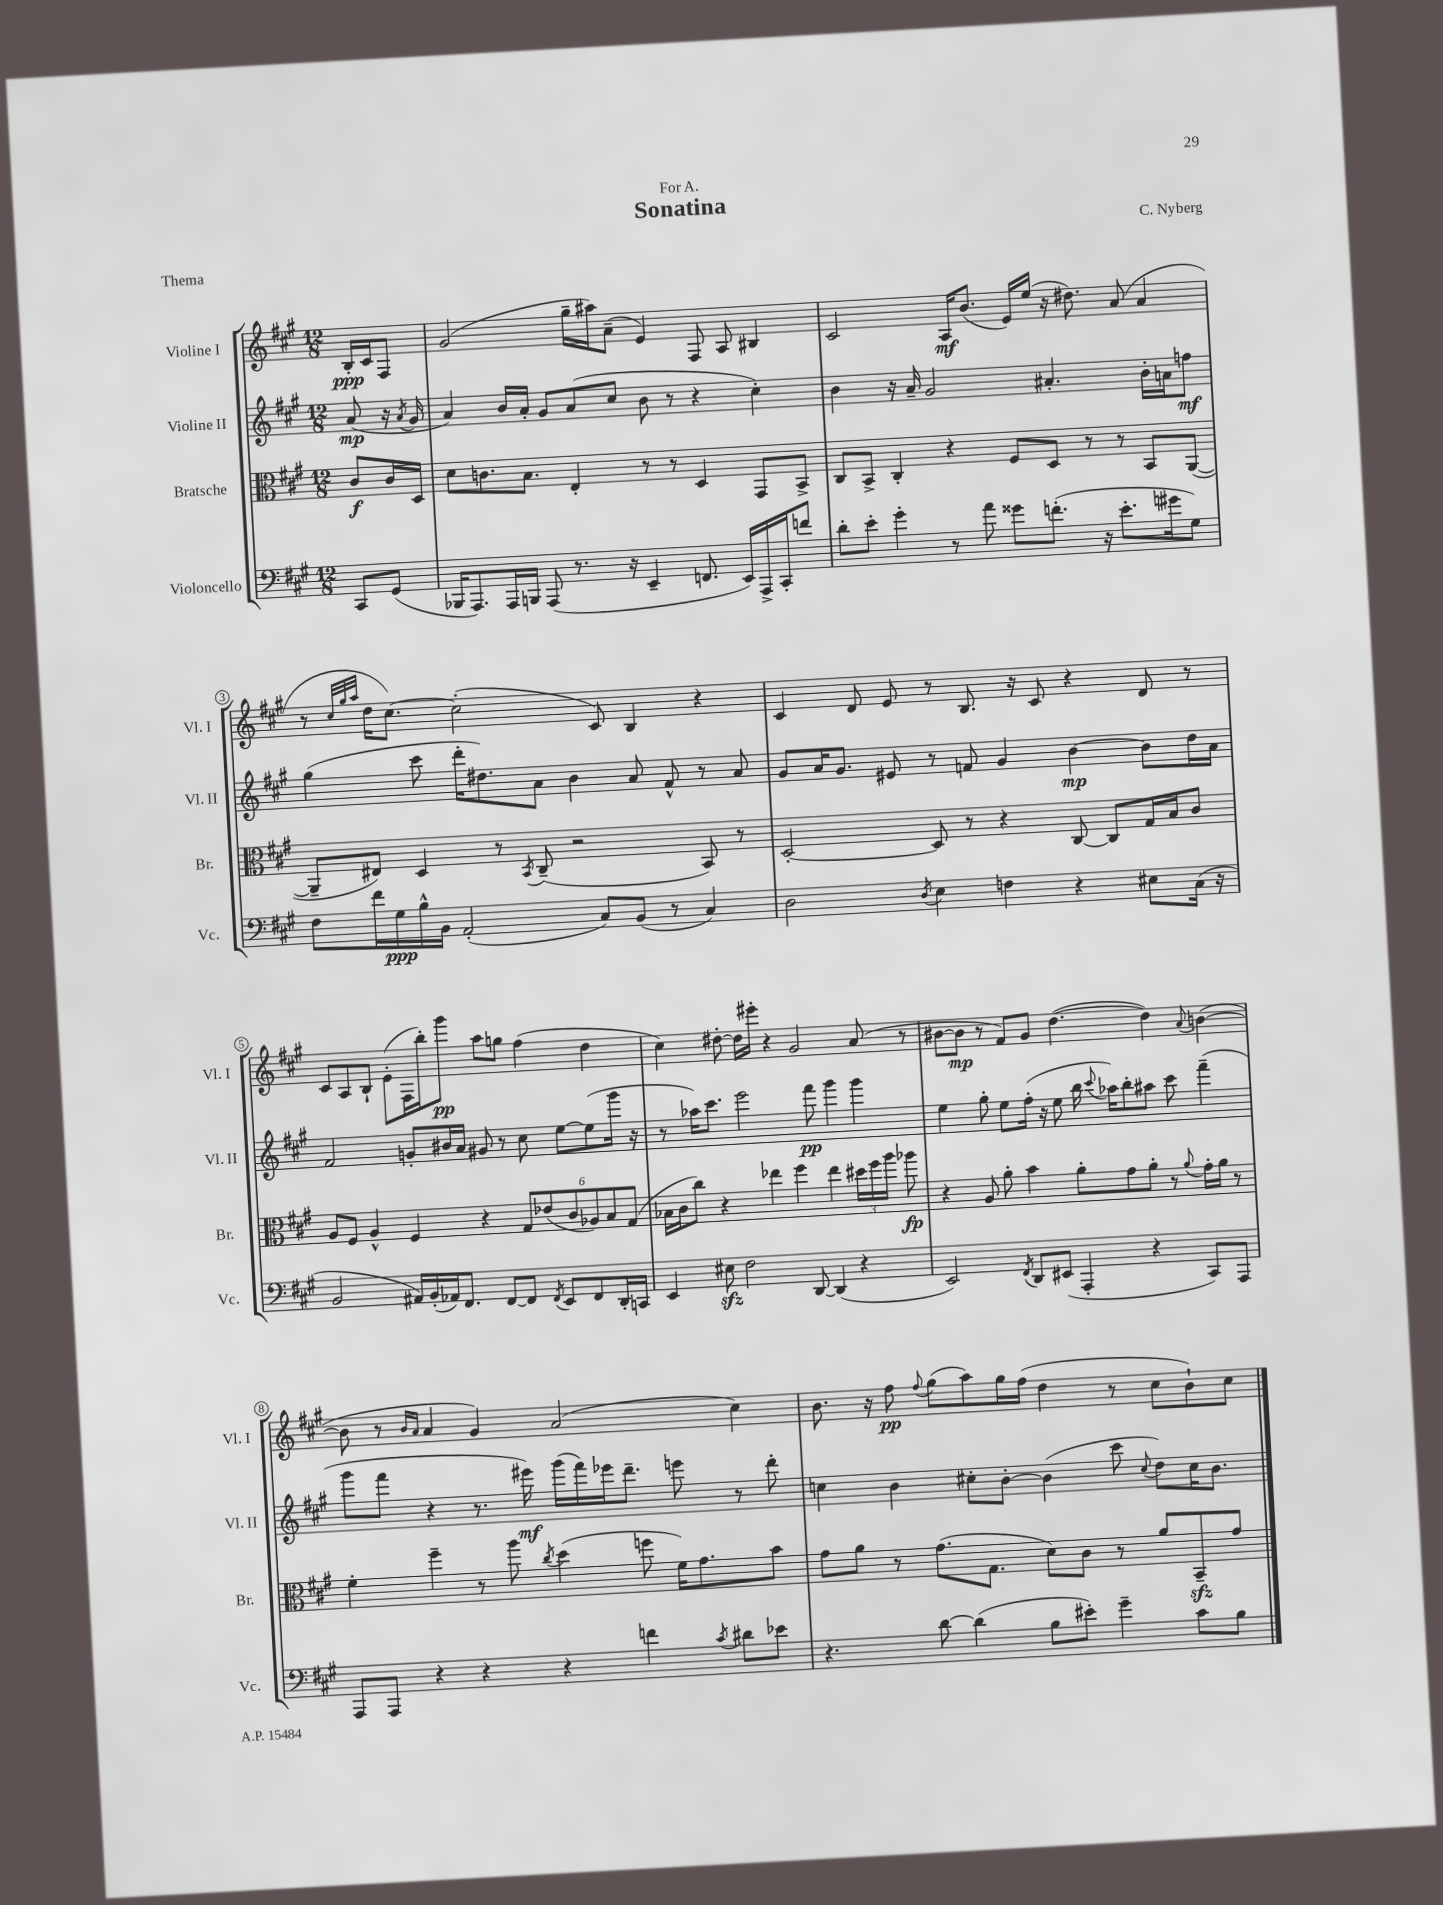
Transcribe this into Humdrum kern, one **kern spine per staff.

**kern	**dynam	**kern	**dynam	**kern	**dynam	**kern	**dynam
*part4	*part4	*part3	*part3	*part2	*part2	*part1	*part1
*staff4	*staff4	*staff3	*staff3	*staff2	*staff2	*staff1	*staff1
*I"Violoncello	*	*I"Bratsche	*	*I"Violine II	*	*I"Violine I	*
*I'Vc.	*	*I'Br.	*	*I'Vl. II	*	*I'Vl. I	*
*clefF4	*	*clefC3	*	*clefG2	*	*clefG2	*
*k[f#c#g#]	*	*k[f#c#g#]	*	*k[f#c#g#]	*	*k[f#c#g#]	*
*M12/8	*	*M12/8	*	*M12/8	*	*M12/8	*
=	=	=	=	=	=	=	=
8CC#/L	.	8c#/L	f	(8a/	mp	16B'/LL	ppp
.	.	.	.	.	.	16c#/J	.
(8GG#/J	.	16c#/L	.	16r	.	8F#/J	.
.	.	.	.	8qa/	.	.	.
.	.	16D/JJ	.	16g#/	.	.	.
=1	=1	=1	=1	=1	=1	=1	=1
16BBB-X/KL	.	8d\L	.	4a/)	.	(2g#/	.
8.AAA/)	.	.	.	.	.	.	.
.	.	8.cn\	.	.	.	.	.
16AAA/L	.	.	.	16b/LL	.	.	.
16BBBn/JJ	.	8.B\J	.	16a'/JJ	.	.	.
(8AAA/	.	.	.	8g#/L	.	.	.
8.r	.	4E'/	.	(8a/	.	16gg#~\LL	.
.	.	.	.	.	.	16aa#X\J)	.
.	.	.	.	8cc#/J	.	(8a~\J	.
16r	.	.	.	.	.	.	.
4EE~/	.	8r	.	8b\	.	4e/)	.
.	.	8r	.	8r	.	.	.
8.FFn/	.	4D/	.	4r	.	8F#/	.
.	.	.	.	.	.	8A/	.
16EE/LL)	.	.	.	.	.	.	.
16AAA^/	.	8GG#/L	.	4cc#'\)	.	4B#X/	.
16CC#'/J	.	.	.	.	.	.	.
8fn/J	.	8BB^/J	.	.	.	.	.
=2	=2	=2	=2	=2	=2	=2	=2
8d'\L	.	8C#/L	.	4b\	.	2c#/	.
8e'\J	.	8BB^/J	.	.	.	.	.
4g#'\	.	4C#'/	.	16r	.	.	.
.	.	.	.	16a~/	.	.	.
.	.	.	.	2g#/	.	.	.
8r	.	4r	.	.	.	16A/KL	mf
.	.	.	.	.	.	(8.b/J	.
8a\	.	.	.	.	.	.	.
8g##X\L	.	8F#/L	.	.	.	16e/LL)	.
.	.	.	.	.	.	(16ee/JJ	.
(8.fn'\J	.	8D/J	.	4.a#X'/	.	16r	.
.	.	.	.	.	.	8.dd#X\)	.
.	.	8r	.	.	.	.	.
16r	.	.	.	.	.	.	.
8.e'\L	.	8r	.	.	.	(8a/	.
.	.	8BB/L	.	16b'\LL	.	4a/	.
16g#X\k	.	.	.	16an\J	.	.	.
8G#\J)	.	([8AA/J	.	8ffn\J	mf	.	.
!!LO:LB:g=z
=3	=3	=3	=3	=3	=3	=3	=3
8F#\L	.	8AA~/L]	.	(4gg#\	.	8r	.
.	.	.	.	.	.	32qqcc#/LLL	.
.	.	.	.	.	.	32qqgg#/	.
.	.	.	.	.	.	32qqaa/JJJ	.
16f#\L	.	8E#X/J)	.	.	.	16dd\KL	.
16G#\	ppp	.	.	.	.	[8.cc#\J)	.
16B^^\	.	4D/	.	8ccc#\	.	.	.
16BB\JJ	.	.	.	.	.	.	.
(2AA'/	.	.	.	16ddd'\KL	.	(2cc#'\]	.
.	.	.	.	8.dd#X\)	.	.	.
.	.	8r	.	.	.	.	.
.	.	8qBB/	.	.	.	.	.
.	.	(8C#~/	.	8a\J	.	.	.
.	.	2r	.	4b\	.	.	.
8C#/L)	.	.	.	.	.	8c#/)	.
(8BB/J	.	.	.	8a/	.	4B/	.
8r	.	.	.	8f#^^/	.	.	.
4C#/)	.	8BB/)	.	8r	.	4r	.
.	.	8r	.	8a/	.	.	.
=4	=4	=4	=4	=4	=4	=4	=4
2D\	.	[2D'/	.	8g#/L	.	4c#/	.
.	.	.	.	16a/K	.	.	.
.	.	.	.	8.g#/J	.	.	.
.	.	.	.	.	.	8d/	.
.	.	.	.	8e#X/	.	8e/	.
8qD/	.	.	.	.	.	.	.
4E\	.	8D/]	.	8r	.	8r	.
.	.	8r	.	8fn/	.	8.B/	.
4Fn\	.	4r	.	4g#/	.	.	.
.	.	.	.	.	.	16r	.
.	.	.	.	.	.	8c#/	.
4r	.	[8C#/	.	[4b\	mp	4r	.
.	.	8C#/L]	.	.	.	.	.
8E#X\L	.	16G#/L	.	8b\L]	.	8d/	.
.	.	16B/J	.	.	.	.	.
(16C#\Jk	.	8c#/J	.	16dd\L	.	8r	.
16r	.	.	.	16a\JJ	.	.	.
!!LO:LB:g=z
=5	=5	=5	=5	=5	=5	=5	=5
2BB/	.	8A/L	.	2f#/	.	8c#/L	.
.	.	8F#/J	.	.	.	8A/	.
.	.	4A^^/	.	.	.	8B`/J	.
.	.	.	.	.	.	(8e'\L	.
16AA#X/LL)	.	4F#/	.	8gn'/L	.	16F#\L	.
(16BB'/	.	.	.	.	.	16bb'\J)	.
16AA-X/J)	.	.	.	16b#X/L	.	8ggg#\J	pp
8.FF#/J	.	.	.	16a/JJ	.	.	.
.	.	4r	.	8g#X/	.	8aa\L	.
[8FF#/L	.	.	.	8r	.	8ggn\J	.
8FF#/J]	.	12G#/L	.	8cc#\	.	(4ff#\	.
.	.	(12e-X/	.	.	.	.	.
8qFF#/	.	.	.	.	.	.	.
8EE/L	.	.	.	[8ee\L	.	.	.
.	.	12c#/	.	.	.	.	.
8FF#/	.	12A-X/)	.	(8ee\]	.	4dd\	.
.	.	12B/	.	.	.	.	.
16DD'/L	.	.	.	16ggg#\Jk	.	.	.
.	.	(12G#/J	.	.	.	.	.
16CCn/JJ	.	.	.	16r	.	.	.
=6	=6	=6	=6	=6	=6	=6	=6
4EE/	.	16B-X\LL	.	8r	.	4cc#\)	.
.	.	16c#\J	.	.	.	.	.
.	.	8cc#\J)	.	16aa-X\KL)	.	.	.
.	.	.	.	8.ccc#\J	.	.	.
8E#Xzz\	.	4r	.	.	.	[8dd#X'\	.
2F#\	.	.	.	2eee\	.	16dd#\LL]	.
.	.	.	.	.	.	16eee#X'\JJ	.
.	.	4ee-X\	.	.	.	4r	.
.	.	4ff#\	.	.	.	2g#/	.
[8DD/	.	.	.	8fff#\	pp	.	.
(4DD/]	.	4ee-\	.	4ggg#\	.	.	.
4r	.	24dd#X\LL	.	4ggg#\	.	(8a/	.
.	.	24ff#\	.	.	.	.	.
.	.	24aa\JJ	.	.	.	.	.
.	.	8aa-X\	fp	.	.	8r	.
=7	=7	=7	=7	=7	=7	=7	=7
2EE/)	.	4r	.	4ee\	.	[8b#X\L	.
.	.	.	.	.	.	8b#\J]	mp
.	.	8A/	.	8gg#'\	.	8r	.
.	.	8a'\	.	8ee\L	.	8f#/L)	.
8qFF#/	.	.	.	.	.	.	.
8DD/L	.	4b\	.	(16ff#'\Jk	.	8g#/J	.
.	.	.	.	16r	.	.	.
(8EE#X/J	.	.	.	8ee\	.	([4.dd\	.
4AAA'/	.	8a'\L	.	16bb\	.	.	.
.	.	.	.	8qqccc#/	.	.	.
.	.	.	.	16aa-X\KL)	.	.	.
.	.	8g#\	.	8bb'\	.	.	.
4r	.	8a'\J	.	8aa#X\J	.	4dd\])	.
.	.	8r	.	8ccc#\	.	.	.
.	.	8qqa/	.	.	.	8qqa/	.
8CC#/L)	.	16g#'\LL	.	(4fff#~\	.	([4bn\	.
.	.	16a\JJ	.	.	.	.	.
8AAA/J	.	8r	.	.	.	.	.
!!LO:LB:g=z
=8	=8	=8	=8	=8	=8	=8	=8
8AAA/L	.	4f#'\	.	8ggg#\L	.	8b\]	.
8AAA/J	.	.	.	8fff#\J	.	8r	.
.	.	.	.	.	.	16qqb/LL	.
.	.	.	.	.	.	16qqa/JJ	.
4r	.	4ff#~\	.	4r	.	4a/	.
4r	.	8r	.	8.r	.	4g#/)	.
.	.	8aa\	.	.	.	.	.
.	.	.	.	16eee#X\)	mf	.	.
.	.	8qcc#/	.	.	.	.	.
4r	.	(4dd\	.	(16ggg#\LL	.	(2a/	.
.	.	.	.	16fff#\)	.	.	.
.	.	.	.	16eee-X\J	.	.	.
.	.	.	.	8.ddd~\J	.	.	.
4fn\	.	8ffn\	.	.	.	.	.
.	.	16f#\KL)	.	8eeen\	.	.	.
.	.	8.g#\	.	.	.	.	.
8qc#/	.	.	.	.	.	.	.
8d#X\L	.	.	.	8r	.	4cc#\)	.
8e-X\J	.	8b\J	.	8ddd'\	.	.	.
=9	=9	=9	=9	=9	=9	=9	=9
4.r	.	8g#\L	.	4ccn\	.	8.b\	.
.	.	8a\J	.	.	.	.	.
.	.	.	.	.	.	16r	.
.	.	8r	.	4b\	.	8ff#\	pp
.	.	.	.	.	.	8qqff#/	.
[8d\	.	(8.g#\L	.	.	.	(8gg#\L	.
(4d\]	.	.	.	8cc#X'\L	.	8aa\)	.
.	.	8.G#\J	.	.	.	.	.
.	.	.	.	[8b'\J	.	16gg#\L	.
.	.	.	.	.	.	(16ff#\JJ	.
8B\L	.	8d\L)	.	(4b\]	.	4dd\	.
8e#X'\J)	.	8c#\J	.	.	.	.	.
4g#~\	.	8r	.	8ccc#\	.	8r	.
.	.	.	.	8qqcc#/	.	.	.
.	.	8a/L	.	8dd\L)	.	8cc#\L	.
8c#\L	.	8BBzz~/	.	16cc#\K	.	8b`\)	.
.	.	.	.	8.b\J	.	.	.
8B\J	.	8g#/J	.	.	.	8cc#\J	.
==	==	==	==	==	==	==	==
*-	*-	*-	*-	*-	*-	*-	*-
